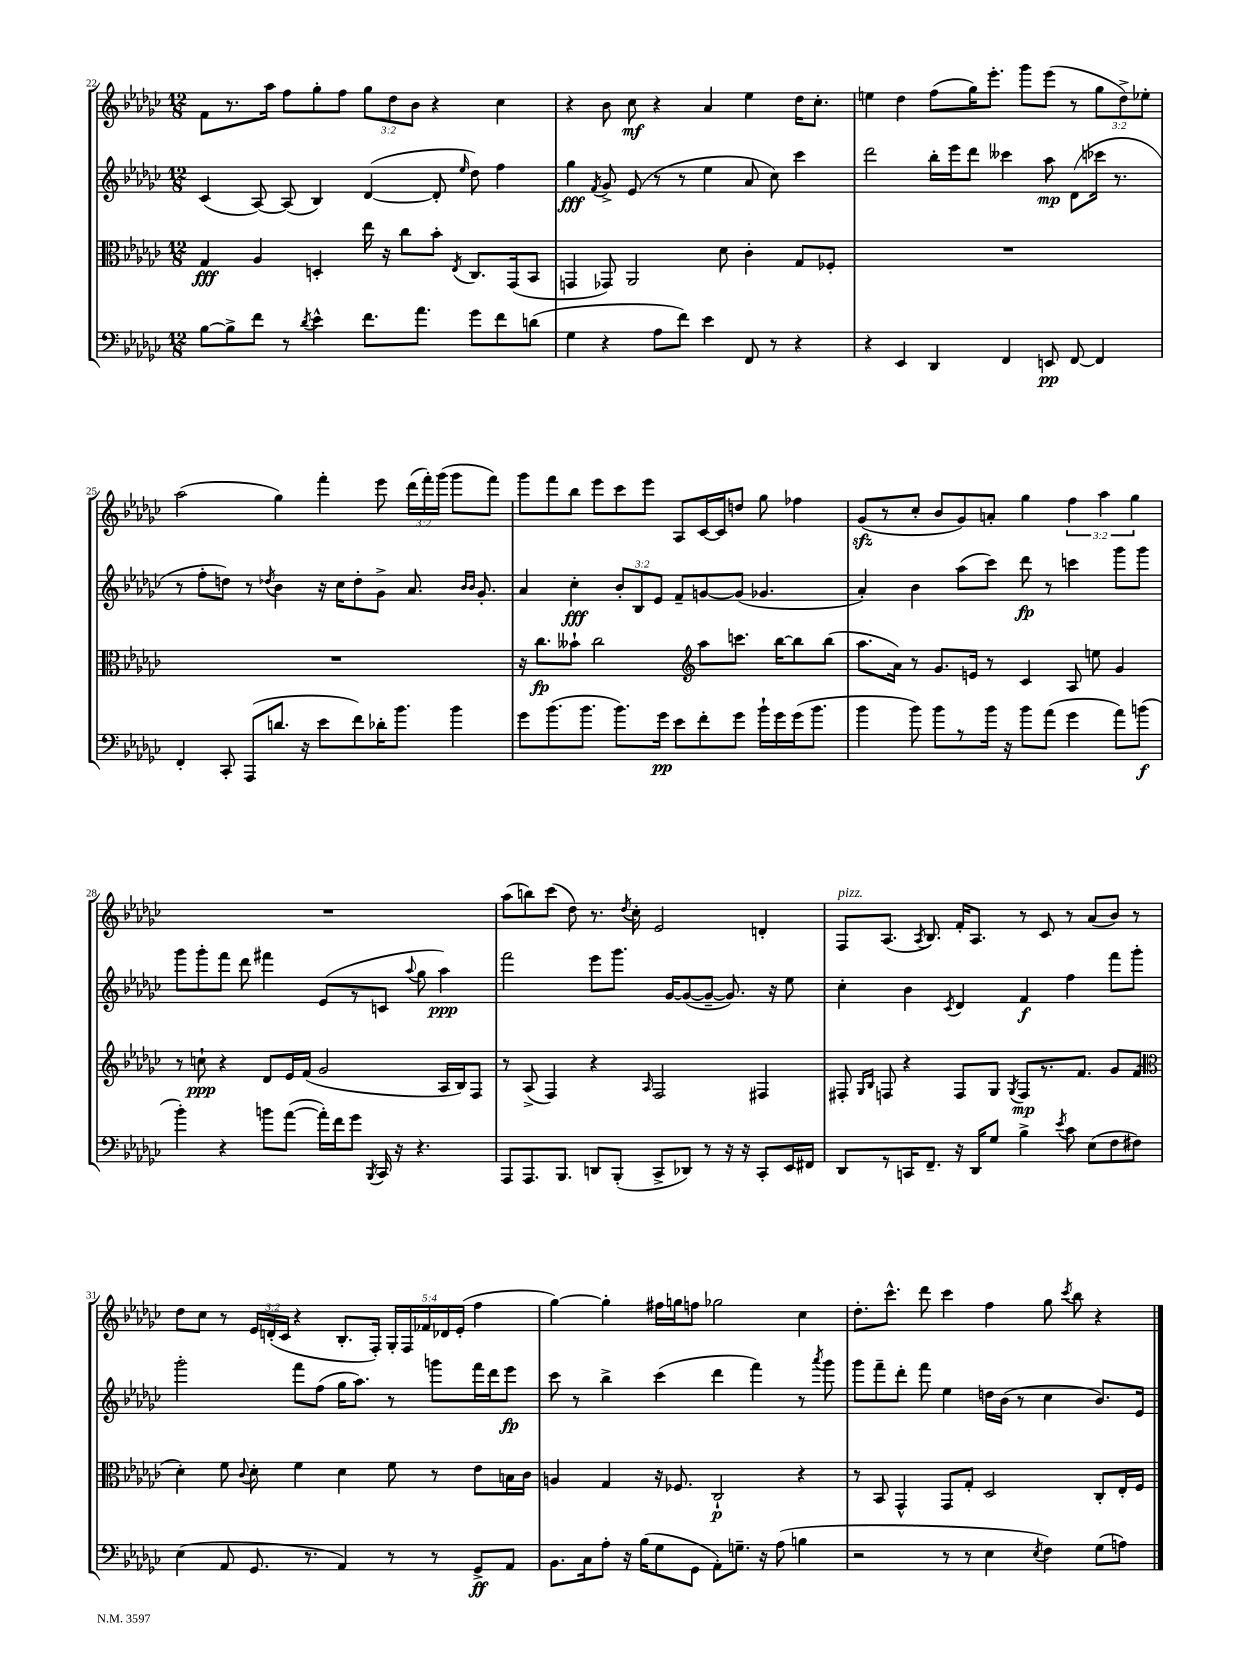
<<
\new StaffGroup <<
\new Staff = "s0" {
    \clef treble \key ges \major \numericTimeSignature \time 12/8 \override Staff.TupletNumber.text = #tuplet-number::calc-fraction-text
    \autoBeamOff f'8[ r8. aes''16] f''8[ ges''8-. f''8] \tuplet 3/2 { ges''8[ des''8 bes'8] } r4 ces''4 |
    r4 bes'8 ces''8\mf r4 aes'4 ees''4 des''16[ ces''8.]-. |
    e''4 des''4 f''8[( ges''16) ees'''8.]-. ges'''8[ ees'''8]( r8 \tuplet 3/2 { ges''8[ des''8->) ees''8]-. } |
    aes''2( ges''4) f'''4-. ees'''8 \tuplet 3/2 { des'''16[( f'''16-.) ges'''16]( } ges'''8[ f'''8]) |
    ges'''8[ f'''8 bes''8] ees'''8[ ces'''8 ees'''8] aes8[ ces'16~ ces'16 d''8] ges''8 fes''4 |
    ges'8[\sfz( r8 ces''8]-. bes'8[ ges'8) a'8]-. ges''4 \tuplet 3/2 { f''4 aes''4 ges''4 } |
    R1. |
    aes''8[( b''8) ces'''8]( des''8) r8. \acciaccatura { des''8 } ces''16-. ees'2 d'4-. |
    f8[^\markup { \italic "pizz." } aes8.]( \acciaccatura { aes8 } bes8.) f'16[-. aes8.] r8 ces'8 r8 aes'8[( bes'8]) r8 |
    des''8[ ces''8] r8 \tuplet 3/2 { ees'16[ d'16-.( ces'16] } r4 bes8.[-. f16]-.) \tuplet 5/4 { ges16[-. f16 fes'16 des'16 ees'16]-.( } f''4 |
    ges''4~) ges''4-. fis''16[ g''16 f''8] ges''2 ces''4 |
    des''8.[-. ces'''8.]-^ des'''8 ces'''4 f''4 ges''8 \acciaccatura { ces'''8 } bes''8 r4 \bar "|." |
}
\new Staff = "s1" {
    \clef treble \key ges \major \numericTimeSignature \time 12/8 \override Staff.TupletNumber.text = #tuplet-number::calc-fraction-text
    \autoBeamOff ces'4( aes8~) aes8( bes4) des'4~( des'8-. \grace { ees''16 } des''8) f''4 |
    ges''4\fff \acciaccatura { f'8 } ges'8-> ees'8( r8 r8 ees''4 aes'8 ces''8) ces'''4 |
    des'''2 bes''16[-. ees'''16 des'''8] ceses'''4 aes''8\mp des'8[( ces'''16] r8. |
    r8 f''8[-. d''8]) r8 \acciaccatura { des''8 } bes'4 r16 ces''16[ des''8-. ges'8]-> aes'8. \grace { bes'16[ bes'16] } ges'8.-. |
    aes'4 ces''4-.\fff \tuplet 3/2 { bes'8[-. bes8 ees'8] } f'8[-- g'8~ g'8]( ges'4. |
    aes'4-.) bes'4 aes''8[( ces'''8]) des'''8\fp r8 c'''4 ges'''8[ ges'''8] |
    ges'''8[ ges'''8-. f'''8] des'''8 fis'''4 ees'8[( r8 c'8] \appoggiatura { aes''8 } ges''8 aes''4\ppp) |
    f'''2 ees'''8[ ges'''8.] ges'16[~ ges'8~( ges'8]~-- ges'8.) r16 ees''8 |
    ces''4-. bes'4 \acciaccatura { ces'8 } des'4 f'4\f f''4 f'''8[ ges'''8]-. |
    ges'''2-. f'''8[ f''8]( ges''16[ aes''8.]) r8 g'''8[ f'''16 des'''16 ees'''8]\fp |
    ces'''8 r8 bes''4-> ces'''4( des'''4 f'''4) r8 \acciaccatura { aes'''8 } ges'''8 |
    ges'''8[ f'''8-- des'''8]-. f'''8 ees''4 d''16[ bes'16]( r8 ces''4 bes'8.[) ees'16] \bar "|." |
}
\new Staff = "s2" {
    \clef alto \key ges \major \numericTimeSignature \time 12/8
    \autoBeamOff ges4\fff aes4 d4-. ees''16 r16 ces''8[ bes'8]-. \acciaccatura { ees8 } ces8.[ ges,16( bes,8] |
    g,4 ges,8) aes,2 des'8 ces'4-. ges8[ fes8]-. |
    R1. |
    R1. |
    r16 ces''8.[\fp beses'8]-! ces''2 \clef treble aes''8[ c'''8.] bes''16[~ bes''8 bes''8]( |
    aes''8.[ aes'16]) r8 ges'8.[ e'16] r8 ces'4 aes8 e''8 ges'4 |
    r8 c''8-!\ppp r4 des'8[ ees'16 f'16]( ges'2 aes16[ bes16) f8] |
    r8 aes8->( f4) r4 \grace { aes16 } f2 fis4 |
    fis8-. \grace { ges16[ bes16] } f8 r4 f8[ ges8] \acciaccatura { ges8 } f8[\mp r8. f'8.] ges'8[ f'8]( |
    \clef alto des'4-.) f'8 \appoggiatura { ces'8 } des'8-. f'4 des'4 f'8 r8 ees'8[ b16 ces'16] |
    a4 ges4 r16 fes8. ces2-!\p r4 |
    r8 bes,8 ges,4-^ ges,8[ ges8]-. des2 ces8[-. ees16-. f16] \bar "|." |
}
\new Staff = "s3" {
    \clef bass \key ges \major \numericTimeSignature \time 12/8
    \autoBeamOff bes8[~ bes8-> f'8] r8 \acciaccatura { des'8 } ees'4-^ f'8.[ aes'8.] ges'8[ f'8 d'8]( |
    ges4 r4 aes8[ f'8]) ees'4 f,8 r8 r4 |
    r4 ees,4 des,4 f,4 e,8\pp f,8~ f,4 |
    f,4-. ces,8-. aes,,8[( d'8.] r16 ees'8[ f'8) des'16-. bes'8.] bes'4 |
    ges'8[ bes'8.( bes'8.] bes'8.[) ges'16]\pp ees'8[ f'8-. ges'8] bes'16[-! ges'16 ges'16( bes'8.] |
    bes'4 bes'8) bes'8[ r8 bes'16] r16 bes'8[ aes'8]( ges'4 aes'8[) b'8]\f( |
    bes'4-.) r4 b'8[ aes'8]~( aes'16[-.) f'16 ges'8] \acciaccatura { bes,,8 } ces,16 r16 r4. |
    aes,,8[ aes,,8. bes,,8.] d,8[ bes,,8]-.( ces,8[-> des,8]) r8 r16 r16 ces,8[-. ees,16 fis,16] |
    des,8[ r8 c,16 f,8.]-- r16 des,16[ ges8] bes4-> \acciaccatura { ees'8 } ces'8 ees8[( f8 fis8]) |
    ees4( aes,8 ges,8. r8. aes,4) r8 r8 ges,8[->\ff aes,8] |
    bes,8.[ ces16 aes8]-. r16 bes16[( ges8 ges,8] aes,8[-.) g8.]-- r16 aes8( b4 |
    r2 r8 r8 ees4 \acciaccatura { ees8 } f4) ges8[( a8]) \bar "|." |
}
>>
>>
\layout { \context { \Score currentBarNumber = #22 } }
